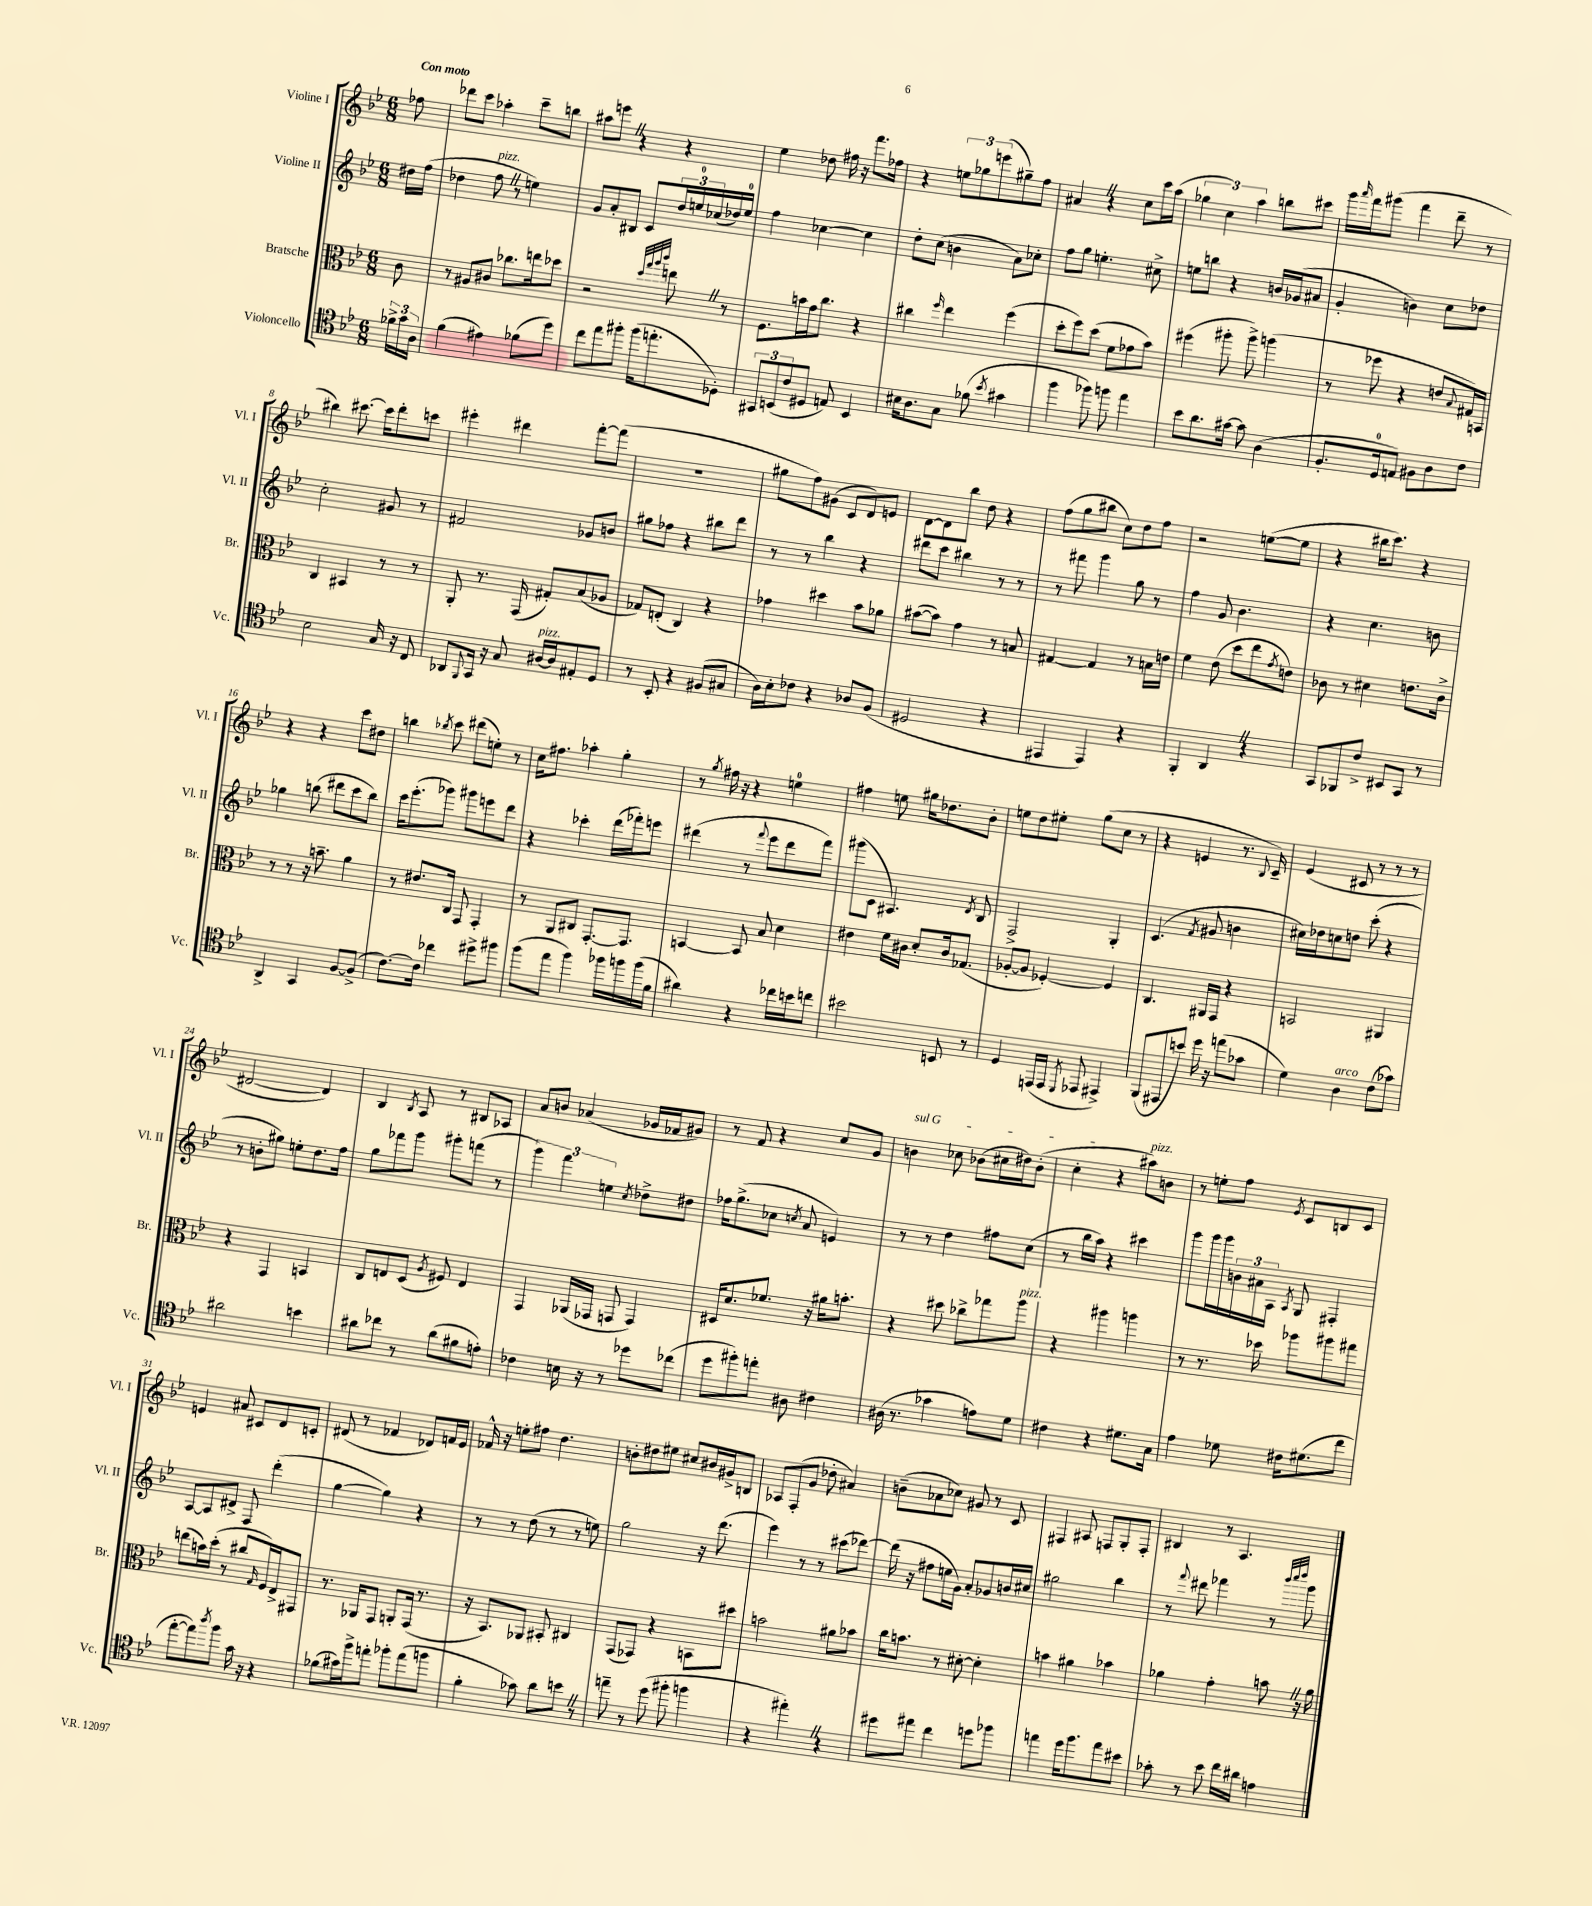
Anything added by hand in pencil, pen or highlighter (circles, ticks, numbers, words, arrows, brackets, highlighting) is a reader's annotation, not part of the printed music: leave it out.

**kern	**kern	**kern	**kern
*part4	*part3	*part2	*part1
*staff4	*staff3	*staff2	*staff1
*I"Violoncello	*I"Bratsche	*I"Violine II	*I"Violine I
*I'Vc.	*I'Br.	*I'Vl. II	*I'Vl. I
*clefC4	*clefC3	*clefG2	*clefG2
*k[b-e-]	*k[b-e-]	*k[b-e-]	*k[b-e-]
*M6/8	*M6/8	*M6/8	*M6/8
=	=	=	=
!	!	!	!LO:TX:a:B:t=Con moto
24f-X^\LL	8c\	16dd#X\LL	8ff-X\
24g\	.	.	.
.	.	(16ff\JJ	.
24A\JJ	.	.	.
=1	=1	=1	=1
(4f\	8r	4dd-X\	8ddd-X\L
.	8A#X/L	.	8ccc\J
!	!	!LO:TX:a:i:t=pizz.	!
4e#X\)	8c#X/J	8ffZ\	4aa-X'\
.	8.cc-X\L	8r	.
(8f-X\L	.	4een\)	8ccc~\L
.	16een\k	.	.
8dd\J)	8dd-X\J	.	8bbn\J
=2	=2	=2	=2
8cc\L	2r	8g/L	8aa#X\L
8ee-\	.	8a'/	8eeenZ\J
8ff#X'\J	.	8B#X/J	4r
(16ff#\KL	.	8c/L	.
8.een'\	.	.	.
.	32qqdd/LLL	.	.
.	32qqgg/	.	.
.	32qqaa/	.	.
.	32qqccc/JJJ	.	.
.	8eenZ\	24dd/L	4r
.	.	24een/	.
.	.	(24cc-X/	.
8D-X'\J)	8r	16dd-X/)	.
.	.	16ee/JJ	.
=3	=3	=3	=3
12GG#X/L	8.F\L	4ff\	4ee-\
(12BBn/	.	.	.
12c/	.	.	.
.	16bn\L	.	.
8D#X/J	16g\J	[4cc-X\	8dd-X\
.	8.cc\J	.	.
8En/)	.	.	16ff#X\
.	.	.	16r
4BB/	4r	4cc-\]	8.fff\L
.	.	.	16ff-X\Jk
=4	=4	=4	=4
16B#X\KL	4cc#X\	8dd'\L	4r
8.A\	.	.	.
.	.	(8cc\J	.
.	16qqff/	.	.
8G\J	4ee-\	4bn\	12een\L
.	.	.	12gg-X\
(8f-X\	.	.	.
.	.	.	(12eeen\
8qb-/	.	.	.
4g#X\	(4ff\	8a\L)	8gg#X~\)
.	.	8cc-X'\J	8ff\J
=5	=5	=5	=5
4ff\	8dd'\L	8ff\L	4a#XZ/
.	8ff\)	8gg\J	.
8ff-X\)	(8dd\J	4.een'\	4r
8ffn\	8f\L	.	.
4ee-\	8g-X\	.	8cc\L
.	8b-\J)	8cc#X^\	16ccc\L
.	.	.	(16aa\JJ
=6	=6	=6	=6
8b-\L	(4ff#X\	8een\L	6gg-X\
8.a\	.	8bbn\J	.
.	.	.	6cc\)
.	8aa#X'\	4r	.
[16g#X\Jk	.	.	.
.	.	.	6aa\
8g#\]	8aa#^\)	.	.
(4A\	(4aan\	16bn/LL	8bbn\L
.	.	(16g-X/J	.
.	.	8a#X/J	8ccc#X\J
=7	=7	=7	=7
8.F'/L	8r	4g'/	16ggg\LL
.	.	.	16qqaaa/
.	.	.	16fff\J
.	8ff-X\	.	(8ggg#X\J
16D/k	.	.	.
8En/J)	4r	4bn\)	4fff\
8F#X\L	.	.	.
8A\	8en/L	8cc\L	8ddd~\
.	8qqB-/	.	.
8c\J	16G#X/L)	8dd-X\J	8r
.	16BBn/JJ	.	.
!!LO:LB:g=z
=8	=8	=8	=8
2B-\	4C/	2cc'\	4bb#X\)
.	4BB#X/	.	[8.ccc#X\
.	.	.	16ccc#\KL]
16G/	8r	8g#X/	8ddd'\
16r	.	.	.
8C/	8r	8r	8cccn\J
=9	=9	=9	=9
8AA-X/L	8AA'/	2f#X/	4eee#X'\
8qqFF/	.	.	.
16GG/Jk	8.r	.	.
16r	.	.	.
8G/	.	.	4ddd#X\
.	(16GG/	.	.
!LO:TX:a:i:t=pizz.	!	!	!
[16A#X/LL	8G#X'/L)	.	.
16A#/J]	.	.	.
8E#X'/	(8B-/	8g-X/L	[8fff'\L
8D/J	8A-X/J	8bn/J	(8fff\J]
=10	=10	=10	=10
8r	8G-X/L)	8gg#X\L	2.r
8BB-'/	(8En'/J	8ff-X\J	.
4r	4C/)	4r	.
(8F#X/L	4r	8bb#X\L	.
8G#X/J	.	8ddd\J	.
=11	=11	=11	=11
16A\LL)	4g-X\	8r	8gg#X\L
16B-'\J	.	.	.
8c-X\J	.	8r	8ff\)
4r	4dd#X\	4bb-\	(8g#X\J
.	.	.	8c/L
8A-X/L	8b-\L	4r	8d/)
(8F/J	8a-X\J	.	8en/J
=12	=12	=12	=12
2D#X/	([8b#X\L	8ddd#X\L	[8d\L
.	8b#\J])	8ccc\J	8d\]
.	4g\	4bb#X\	8bb-\J
.	.	.	8dd\
4r	8r	8r	4r
.	8Bn/	8r	.
=13	=13	=13	=13
4EE#X/	[4G#X/	8r	(8ff\L
.	.	8fff#X\	8gg\
4EE#/)	4G#/]	4ggg\	8bb#X\J
.	.	.	8cc\L)
4r	8r	8gg\	8dd\
.	16Bn\LL	8r	8ff\J
.	16en\JJ	.	.
=14	=14	=14	=14
4FF'/	4f\	4ff\	2r
4AAZ/	(8e-\	8g/	.
.	8dd\L	4.b-\	.
4r	8ee-\	.	([8een\L
.	8qg/	.	.
.	8en\J)	.	8ee\J]
=15	=15	=15	=15
8GG/L	8c-X\	4r	4r
8FF-X/	8r	.	.
8c^/J	4d#X\	4.cc\	16bb#X\KL
.	.	.	8.ccc\J)
8BB#X/L	.	.	.
8GG/J	8.en\L	.	4r
8r	.	8bn\	.
.	16c-^\Jk	.	.
!!LO:LB:g=z
=16	=16	=16	=16
4AA^/	8r	4gg-X\	4r
.	8r	.	.
4GG/	16r	(8bbn\	4r
.	8.bn~\	.	.
.	.	8ddd#X\L	.
[8F/L	4a\	8ccc\	8ccc\L
(8F^/J]	.	8bb\J)	8dd#X\J
=17	=17	=17	=17
[8.c\L)	8r	16ccc\KL	4bbn\
.	.	(8.eee-'\	.
.	8.e#X/L	.	.
16c\Jk]	.	.	.
.	.	.	8qbb-X/
4cc-X\	.	8ggg-X\J)	8ccc\
.	16C/Jk	.	.
.	8GG/	8ggg#X\L	(8ddd#X\L
8dd#X^\L	4GG'/	8eeen\	8een'\J)
8ff#X\J	.	8ddd\J	8r
=18	=18	=18	=18
(8ff\L	8r	4r	16cc\KL
.	.	.	8.ff#X\J
8ee-\J	8AA/L	.	.
4ff\)	8C#X/J	4ccc-X'\	4aa-X'\
.	[8.GG'/L	.	.
16ff-X\LL	.	(16ddd\LL	4gg'\
16ffn\	8.GG/J]	16fff-X'\J)	.
(16ff\	.	8eeen\J	.
16f\JJ	.	.	.
=19	=19	=19	=19
4a#X\)	[4BBn/	(4ddd#X\	8r
.	.	.	8qgg/
.	.	.	16ff#X\
.	.	.	16r
4r	8BB/]	8r	4r
.	.	8qqfff/	.
.	8B-/	8eee-\L	.
16cc-X\LL	4d\	8ddd#\	4een\
16bn\J	.	.	.
8ccn\J	.	8fff\J)	.
=20	=20	=20	=20
2b#X\	4e#X\	(8ggg#X\L	4ff#X\
.	.	8c\J	.
.	16f\LL	4.A#X/)	8een\
.	16c#X\JJ	.	.
.	8d'/L	.	16gg#X\KL
.	.	.	8.dd-X\
8BBn/	16c#/k	.	.
.	(8.G-X/J	.	.
.	.	8qd/	.
8r	.	8B-/	8b-'\J
=21	=21	=21	=21
4D/	[8A-X'/L	2F^/	8een\L
.	8A-/J]	.	8dd\
(16EEn/LL	[4F-X'/)	.	8ee#X'\J
16EE/JJ	.	.	.
8qDD/	.	.	.
8EE-X/	.	.	(8gg\L
4EE#X^/)	4F-/]	4G'/	8cc\J
.	.	.	8r
=22	=22	=22	=22
(8FF/L	4.C/	(4.c/	4r
8EE#X/	.	.	.
8bn/J)	.	.	4en/
.	.	8qf/	.
16dd\	16AA#X/LL	8g#X/	.
16r	16GG/JJ	.	.
(8een\L	4r	4bn\	8.r
8g-X\J	.	.	.
.	.	.	8qqB-/
.	.	.	16c~/)
=23	=23	=23	=23
4d\)	2BBn/	16cc#X\LL)	(4e-/
.	.	16dd-X\J	.
.	.	8ccn\	.
!LO:TX:a:i:t=arco	!	!	!
4A\	.	8ddn\J	8c#X/
.	.	(8ccc'\	8r
(8c\L	4AA#X/	4r	8r
8g-X\J)	.	.	8r
!!LO:LB:g=z
=24	=24	=24	=24
2a#X\	4r	8r	[2d#X/
.	.	8bn'\L	.
.	4GG/	8gg#X\J)	.
.	.	8een'\L	.
4bn\	4BBn/	8.dd\	4d#/])
.	.	16ff\Jk	.
=25	=25	=25	=25
8a#X\L	8C/L	8gg\L	4B-/
8cc-X\J	8En/	8fff-X\	.
.	.	.	8qB-/
8r	(8D/J	8ggg\J	8A/
.	8qA/	.	.
(8a#\L	8F#X/)	8ggg#X'\L	8r
8f#X\	4E/	(8fffn\J	8B#X/L
8en'\J)	.	8r	8A-X/J
=26	=26	=26	=26
4c-X\	4GG/	6ggg\)	8a/L
.	.	.	8bn/J
.	.	6fff\	.
16Bn\	(16AA-X/LL	.	(4a-X/
16r	16GG-X/JJ	.	.
.	.	6een\	.
8r	8GGn/	.	.
.	.	8qcc/	.
8dd-X\L	4GG/)	8dd-X^\L	16g-X/LL
.	.	.	16f-X/J
(8cc-X\J	.	8dd#X\J	8g#X/J)
=27	=27	=27	=27
8dd\L	16D#X/KL	16ff-X\KL	8r
.	8.d/	(8.gg^\	.
8ff#X'\)	.	.	8f/
8een'\J	8.f-X/J	8cc-X\J	4r
.	.	8qccn/	.
8A#X\	.	8a/	.
.	16r	.	.
4c#X\	16a#X\KL	4en/)	8cc/L
.	8.bn'\J	.	.
.	.	.	8g/J
=28	=28	=28	=28
!	!	!	!LO:TX:a:i:t=sul G
(16A#X\	4r	8r	4bn\
8.r	.	.	.
.	.	8r	.
4g-X\	8dd#X\	4dd\	8cc-X\
.	8cc-X^\L	.	(8b-X\L
8en\L)	8gg-X\	8ff#X\L	16cc#X\L
.	.	.	16dd#X\J)
!	!LO:TX:a:i:t=pizz.	!	!
8d\J	8aa\J	(8cc\J	(8b-'\J
=29	=29	=29	=29
4c#X\	4r	8r	4cc'\
.	.	16bb-\LL	.
.	.	16aa\JJ)	.
4r	4aa#X\	4r	4r
!	!	!	!LO:TX:a:i:t=pizz.
8.d#X\L	4aan\	4ccc#X\	8aa#X\L)
.	.	.	8bn\J
16G\Jk	.	.	.
=30	=30	=30	=30
4e-\	8r	8ggg\L	8r
.	8.r	16ggg\L	8een'\L
.	.	16ggg\	.
8d-X\	.	24bn\	8ff\J
.	.	24a#X\	.
.	16dd-X\	.	.
.	.	24A\JJ	.
.	.	8qA/	8qe-/
16c#X\KL	8aa-X\L	8G/	8c/L
(8.d#X\	.	.	.
.	8aa#X\	4F#X'/	8Bn/
8cc\J	8gg#X\J	.	8c/J
!!LO:LB:g=z
=31	=31	=31	=31
[8ee-'\L	(8een\L	[8A/L	4en/
8ee-\])	16bn\L)	8A/]	.
.	(16dd'\JJ	.	.
8qaa/	.	.	.
8ff\J	8r	8d#X^/J	8a#X/
16g\	8cc#X/L	8F/	8c#X/L
16r	.	.	.
.	16qqG/	.	.
4r	16F/L)	(4ddd'\	8d/
.	16E-^/J	.	.
.	8GG#X/J	.	8cn'/J
=32	=32	=32	=32
(8f-X\L	8.r	[4gg\	(8d#X/
16g#X\L)	.	.	8r
16ff^\J	16AA-X/KL	.	.
8een'\J	8GG/J	4gg\])	4f-X/
8ff-X'\L	8AAn'/L	.	.
(8ee\	(16GG/Jk	4r	8d-X/L)
.	8.r	.	.
8ffn\J	.	.	16fn/L
.	.	.	16e-/JJ
=33	=33	=33	=33
4f'\	16r	8r	16f-X^^/
.	8.BB-/L)	.	16r
.	.	8r	8een'\L
8g-X\)	8AA-X/J	(8dd\	8ff#X\J
8a\L	8BB#X'/	8r	4.dd\
8bnZ\J	4C#X/	8r	.
8r	.	8een\)	.
=34	=34	=34	=34
8een~\	(8GG/L	2gg\	8bn'\L
8r	8GG-X/J)	.	8dd#X\
(8dd\	4r	.	8ee#X\J
8ff#X'\	.	.	8cc#X/L
4ffn\	8BBn\L	16r	16b#X/L
.	.	(8.ddd\	16g#X^/J
.	8dd#X\J	.	8Bn/J
=35	=35	=35	=35
4r	2bn\	4eee-\)	8A-X/L
.	.	.	(8F'/
4ee#X'Z\)	.	8r	8g/J
.	.	8r	8dd-X'\
4r	8a#X\L	(8ccc#X\L	4a#X/)
.	8b-X\J	[8ddd-X\J)	.
=36	=36	=36	=36
8dd#X\L	16cc\KL	(16ddd-\]	(8bn~\L
.	8.bn\J	16r	.
8ee#X\J	.	8ff#X\L	8a-X\
4cc\	8r	16een\L	8cc-X\J)
.	.	16g\JJ)	.
.	[8d#X'\	8a'/L	8g#X/
8ddn\L	4d#'\]	8g-X/	8r
8ff-X\J	.	16bn/L	8c/
.	.	16cc#X/JJ	.
=37	=37	=37	=37
4een\	4bn\	2gg#X\	4F#X/
16dd\KL	4a#X\	.	8A#X/
8.ff\	.	.	.
.	.	.	8Fn/L
8ee\	4b-X\	4bb-\	8G'/
8b#X\J	.	.	8F'/J
=38	=38	=38	=38
8g-X'\	4a-X\	8r	4B#X/
.	.	8qqfff/	.
8r	.	8ddd#X\	.
8b-\	4g'\	4fff-X\	8r
16cc\LL	.	.	4.A/
16a#X\JJ	.	.	.
4en\	8bnZ\	8r	.
.	.	32qqbbb-/LLL	.
.	.	32qqcccc/	.
.	.	32qqdddd/JJJ	.
.	16r	8ggg\	.
.	16a-\	.	.
==	==	==	==
*-	*-	*-	*-
